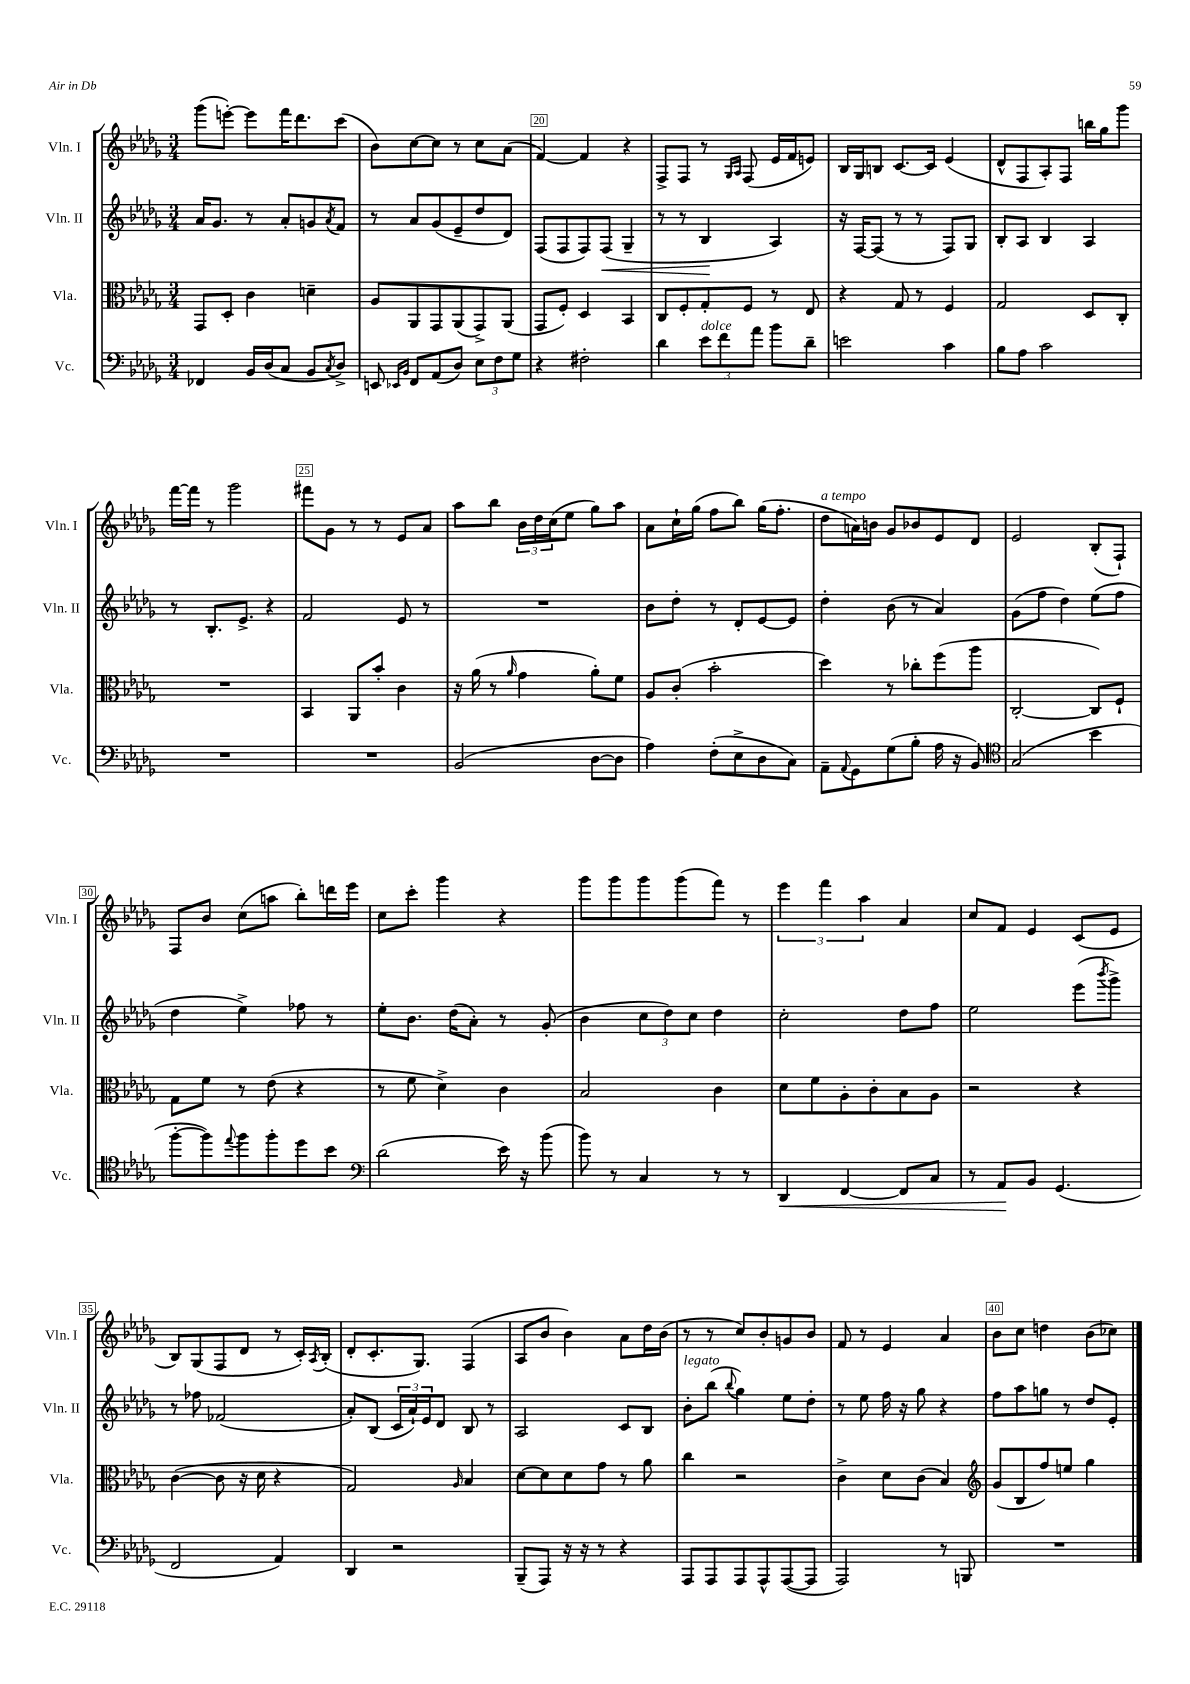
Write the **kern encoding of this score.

**kern	**dynam	**kern	**kern	**dynam	**kern
*part4	*part4	*part3	*part2	*part2	*part1
*staff4	*staff4	*staff3	*staff2	*staff2	*staff1
*I"Vc.	*	*I"Vla.	*I"Vln. II	*	*I"Vln. I
*I'Vc.	*	*I'Vla.	*I'Vln. II	*	*I'Vln. I
*clefF4	*	*clefC3	*clefG2	*	*clefG2
*k[b-e-a-d-g-]	*	*k[b-e-a-d-g-]	*k[b-e-a-d-g-]	*	*k[b-e-a-d-g-]
*M3/4	*	*M3/4	*M3/4	*	*M3/4
=18	=18	=18	=18	=18	=18
4FF-X/	.	8GG-/L	16a-/KL	.	(8ggg-\L
.	.	.	8.g-/J	.	.
.	.	8D-'/J	.	.	[8eeen'\J)
16BB-/LL	.	4c\	8r	.	8eee\L]
(16D-/J	.	.	.	.	.
8C/J	.	.	8a-'/L	.	16fff\K
.	.	.	.	.	8.ddd-\
8BB-/L	.	4dn~\	8gn/	.	.
8qC/	.	.	8qa-/	.	.
8D-^/J)	.	.	8f/J	.	(8ccc\J
=19	=19	=19	=19	=19	=19
8EEn/	.	8A-/L	8r	.	8b-\L)
16qqEE-X/LL	.	.	.	.	.
16qqBB-/JJ	.	.	.	.	.
8FF/L	.	8AA-/	8a-/L	.	[8cc\
(8AA-/	.	8GG-/	(8g-/	.	8cc\J]
8D-/J)	.	(8AA-/	8e-~/	.	8r
12E-\L	.	8GG-^/)	8dd-/	.	8cc\L
12F\	.	.	.	.	.
.	.	(8AA-/J	8d-/J)	.	(8a-\J
12G-\J	.	.	.	.	.
=20	=20	=20	=20	=20	=20
4r	.	8GG-/L	(8F/L	.	[4f/)
.	.	8F'/J)	8F/	.	.
2F#X'\	.	4D-/	8F/)	.	4f/]
!	!	!	!	!LO:HP:b	!
.	.	.	(8F/J	<	.
.	.	4BB-/	4G-~/	.	4r
=21	=21	=21	=21	=21	=21
4d-\	.	8C/L	8r	.	8F^/L
.	.	8F'/	8r	.	8F/J
!LO:TX:a:i:t=dolce	!	!	!	!	!
12e-\L	.	8G-'/	4B-/	.	8r
12f\	.	.	.	.	.
.	.	.	.	.	16qqG-/LL
.	.	.	.	.	16qqA-/JJ
.	.	8F/J	.	.	(8F/
12a-\J	.	.	.	.	.
8b-\L	.	8r	4A-/)	[	16e-/LL
.	.	.	.	.	16f/J
8d-~\J	.	8E-/	.	.	8en/J)
=22	=22	=22	=22	=22	=22
2en\	.	4r	16r	.	16B-/LL
.	.	.	[16F/KL	.	16G-/J
.	.	.	(8F/J]	.	8Bn/J
.	.	8G-/	8r	.	[8.c/L
.	.	8r	8r	.	.
.	.	.	.	.	16c/Jk]
4c\	.	4F/	8F/L)	.	(4e-/
.	.	.	8G-/J	.	.
=23	=23	=23	=23	=23	=23
8B-\L	.	2G-/	8B-'/L	.	8d-^^/L
8A-\J	.	.	8A-/J	.	8F/
2c\	.	.	4B-/	.	8A-'/)
.	.	.	.	.	8F/J
.	.	8D-/L	4A-/	.	16bbn\LL
.	.	.	.	.	16gg-\J
.	.	8C'/J	.	.	8ggg-\J
!!LO:LB:g=z
=24	=24	=24	=24	=24	=24
2.r	.	2.r	8r	.	[16fff\LL
.	.	.	.	.	16fff\JJ]
.	.	.	8.B-'/L	.	8r
.	.	.	.	.	2ggg-\
.	.	.	8.e-^/J	.	.
.	.	.	4r	.	.
=25	=25	=25	=25	=25	=25
2.r	.	4BB-/	2f/	.	8fff#X\L
.	.	.	.	.	8g-\J
.	.	8AA-/L	.	.	8r
.	.	8b-'/J	.	.	8r
.	.	4c\	8e-/	.	8e-/L
.	.	.	8r	.	8a-/J
=26	=26	=26	=26	=26	=26
(2BB-/	.	16r	2.r	.	8aa-\L
.	.	(16a-\	.	.	.
.	.	8r	.	.	8bb-\J
.	.	16qqa-/	.	.	.
.	.	4g-\	.	.	24b-\LL
.	.	.	.	.	24dd-\
.	.	.	.	.	(24cc\J
.	.	.	.	.	8ee-\J
[8D-\L	.	8a-'\L)	.	.	8gg-\L)
8D-\J]	.	8f\J	.	.	8aa-\J
=27	=27	=27	=27	=27	=27
4A-\)	.	8A-/L	8b-\L	.	8a-\L
.	.	(8c'/J	8dd-'\J	.	16cc`\L
.	.	.	.	.	(16gg-\JJ
(8F'\L	.	2b-'\	8r	.	8ff\L
8E-^\	.	.	8d-'/L	.	8bb-\J)
8D-\	.	.	[8e-/	.	(16gg-\KL
.	.	.	.	.	8.ff'\J
8C\J)	.	.	8e-/J]	.	.
=28	=28	=28	=28	=28	=28
!	!	!	!	!	!LO:TX:a:i:t=a tempo
8AA-~\L	.	4dd-\)	4dd-'\	.	8dd-\L
8qqAA-/	.	.	.	.	.
8GG-\	.	.	.	.	16an\L)
.	.	.	.	.	16bn\JJ
(8G-\	.	8r	(8b-\	.	8g-/L
8B-'\J	.	8cc-X'\L	8r	.	8b-X/
16A-\	.	(8ff\	4a-/)	.	8e-/
16r	.	.	.	.	.
8BB-/)	.	8aa-\J	.	.	8d-/J
=29	=29	=29	=29	=29	=29
*clefC4	*	*	*	*	*
(2G-/	.	[2C'/	(8g-\L	.	2e-/
.	.	.	8ff\J	.	.
.	.	.	4dd-\)	.	.
4b-\	.	8C/L])	(8ee-\L	.	(8B-'/L
.	.	8F`/J	8ff\J	.	8F`/J)
!!LO:LB:g=z
=30	=30	=30	=30	=30	=30
[8ff'\L	.	8G-\L	4dd-\	.	8F/L
8ff\])	.	8f\J	.	.	8b-/J
8qqee-/	.	.	.	.	.
8ff\	.	8r	4ee-^\)	.	(8cc\L
8ff'\	.	(8e-\	.	.	8aan\J
8dd-\	.	4r	8ff-X\	.	8bb-'\L)
8b-\J	.	.	8r	.	16dddn\L
.	.	.	.	.	16eee-\JJ
=31	=31	=31	=31	=31	=31
*clefF4	*	*	*	*	*
(2d-\	.	8r	8ee-'\L	.	8cc\L
.	.	8f\	8.b-\J	.	8ccc'\J
.	.	4d-^\)	.	.	4ggg-\
.	.	.	(16dd-\KL	.	.
.	.	.	8a-'\J)	.	.
16e-\)	.	4c\	8r	.	4r
16r	.	.	.	.	.
(8b-\	.	.	(8g-'/	.	.
=32	=32	=32	=32	=32	=32
8b-\)	.	2B-/	4b-\	.	8ggg-\L
8r	.	.	.	.	8ggg-\
4C/	.	.	12cc\L	.	8ggg-\
.	.	.	12dd-\)	.	.
.	.	.	.	.	(8ggg-\
.	.	.	12cc\J	.	.
8r	.	4c\	4dd-\	.	8fff\J)
8r	.	.	.	.	8r
=33	=33	=33	=33	=33	=33
!	!LO:HP:b	!	!	!	!
4DD-/	<	8d-\L	2cc'\	.	6eee-\
.	.	8f\	.	.	.
.	.	.	.	.	6fff\
[4FF/	.	8A-'\	.	.	.
.	.	.	.	.	6aa-\
.	.	8c'\	.	.	.
8FF/L]	.	8B-\	8dd-\L	.	4a-/
8C/J	.	8A-\J	8ff\J	.	.
=34	=34	=34	=34	=34	=34
8r	.	2r	2ee-\	.	8cc/L
8AA-/L	.	.	.	.	8f/J
8BB-/J	[	.	.	.	4e-/
(4.GG-/	.	.	.	.	.
.	.	4r	(8eee-\L	.	(8c/L
.	.	.	8qbbb-/	.	.
.	.	.	8ggg-^\J)	.	8e-/J
!!LO:LB:g=z
=35	=35	=35	=35	=35	=35
2FF/	.	([4c\	8r	.	8B-/L)
.	.	.	8ff-X\	.	(8G-/
.	.	8c\]	(2f-X/	.	8F/
.	.	16r	.	.	8d-/J
.	.	16d-\	.	.	.
4AA-/)	.	4r	.	.	8r
.	.	.	.	.	16c'/LL)
.	.	.	.	.	8qA-/
.	.	.	.	.	(16B-'/JJ
=36	=36	=36	=36	=36	=36
4DD-/	.	2G-/)	8a-'/L)	.	8d-'/L
.	.	.	(8B-/J	.	8.c'/
2r	.	.	24c/LL	.	.
.	.	.	24a-`/)	.	.
.	.	.	.	.	8.G-/J)
.	.	.	24e-/J	.	.
.	.	.	8d-/J	.	.
.	.	16qqA-/	.	.	.
.	.	4B-/	8B-/	.	(4F/
.	.	.	8r	.	.
=37	=37	=37	=37	=37	=37
(8BBB-~/L	.	[8d-\L	2A-/	.	8A-/L
8AAA-/J)	.	8d-\]	.	.	8b-/J
16r	.	8d-\	.	.	4b-\)
16r	.	.	.	.	.
8r	.	8g-\J	.	.	.
4r	.	8r	8c/L	.	8a-\L
.	.	8a-\	8B-/J	.	16dd-\L
.	.	.	.	.	(16b-\JJ
=38	=38	=38	=38	=38	=38
!	!	!	!LO:TX:a:i:t=legato	!	!
8AAA-/L	.	4cc\	8b-'\L	.	8r
8AAA-/	.	.	(8bb-\J	.	8r
.	.	.	8qqbb-/	.	.
8AAA-/	.	2r	4gg-\)	.	8cc/L)
8AAA-^^/	.	.	.	.	8b-'/
([8AAA-/	.	.	8ee-\L	.	8gn/
8AAA-/J]	.	.	8dd-'\J	.	8b-/J
=39	=39	=39	=39	=39	=39
2AAA-/)	.	4c^\	8r	.	8f/
.	.	.	8ee-\	.	8r
.	.	8d-\L	16ff\	.	4e-/
.	.	.	16r	.	.
.	.	(8c\J	8gg-\	.	.
8r	.	4B-/)	4r	.	4a-/
8BBBn/	.	.	.	.	.
=40	=40	=40	=40	=40	=40
*	*	*clefG2	*	*	*
2.r	.	(8g-/L	8ff\L	.	8b-\L
.	.	8B-/	8aa-\	.	8cc\J
.	.	8ff/)	8ggn\J	.	4ddn\
.	.	8een/J	8r	.	.
.	.	4gg-\	8dd-/L	.	(8b-\L
.	.	.	8e-'/J	.	8cc-X\J)
==	==	==	==	==	==
*-	*-	*-	*-	*-	*-
